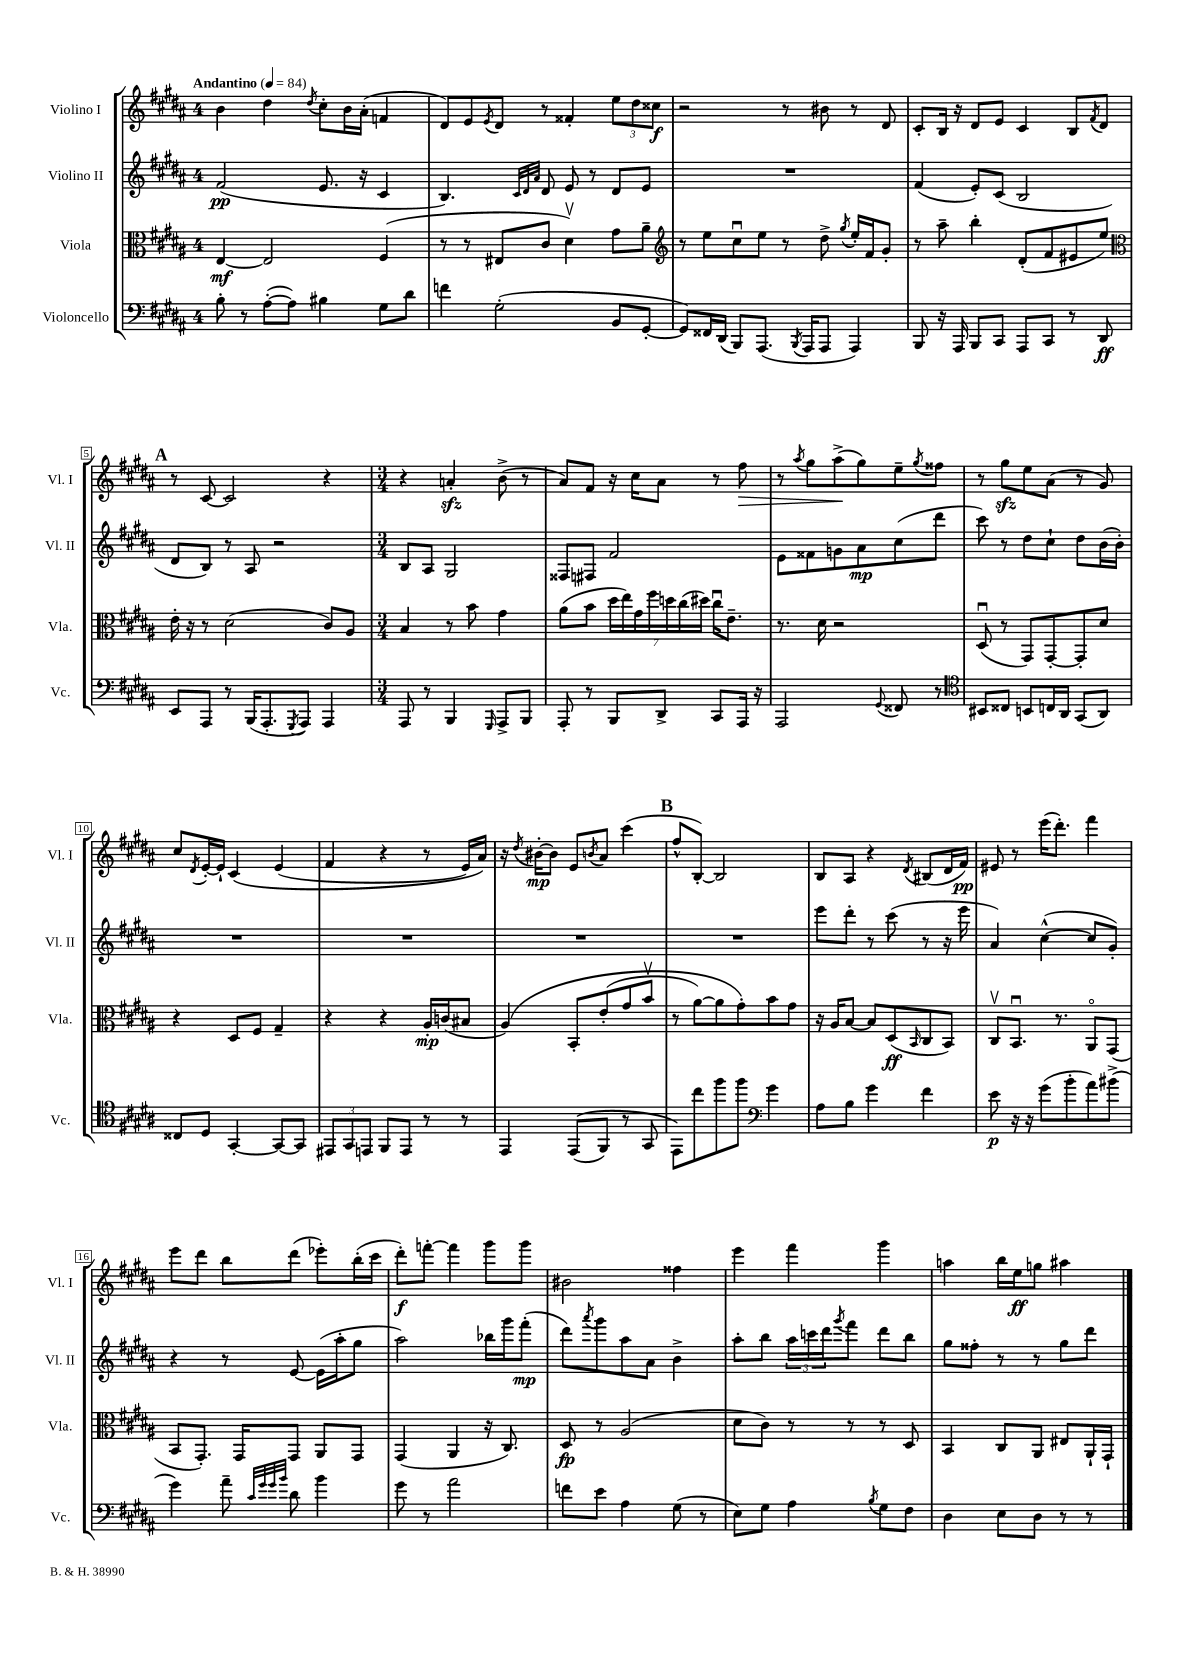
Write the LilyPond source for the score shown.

<<
\new StaffGroup <<
\new Staff = "s0" \with { instrumentName = "Violino I" shortInstrumentName = "Vl. I" } {
    \clef treble \key b \major \once \override Staff.TimeSignature.style = #'single-digit \time 4/4 \tempo "Andantino" 4 = 84
    b'4 dis''4 \acciaccatura { dis''8 } cis''8-. b'16 ais'16-.( f'4 |
    dis'8) e'8 \acciaccatura { e'8 } dis'8 r8 fisis'4-. \tuplet 3/2 { e''8 dis''8 cisis''8\f } |
    r2 r8 bis'8 r8 dis'8 |
    cis'8-. b16 r16 dis'8 e'8 cis'4 b8 \acciaccatura { fis'8 } dis'8 |
    \mark \markup { \bold "A" } r8 cis'8~ cis'2 r4 |
    \numericTimeSignature \time 3/4 r4 a'4-.\sfz b'8->( r8 |
    ais'8) fis'8 r16 cis''16 ais'8 r8 fis''8\> |
    r8 \acciaccatura { ais''8 } gis''8 ais''8->\!( gis''8) e''8-- \acciaccatura { gis''8 } fisis''8 |
    r8 gis''8\sfz e''8 ais'8( r8 gis'8) |
    cis''8 \acciaccatura { dis'8 } e'16~-. e'16-! cis'4\( e'4( |
    fis'4 r4 r8 e'16) ais'16\) |
    r16 \acciaccatura { dis''8 } bis'16~-.\mp bis'8 e'8 \acciaccatura { b'8 } ais'8 cis'''4( |
    \mark \markup { \bold "B" } fis''8-^ b8~-.) b2 |
    b8 ais8 r4 \acciaccatura { dis'8 } bis8( dis'16 fis'16\pp) |
    eis'8 r8 e'''16( dis'''8.-.) fis'''4 |
    e'''8 dis'''8 b''8 dis'''8( ees'''8-.) b''16-.( cis'''16 |
    dis'''8-.\f) f'''8~-. f'''4 gis'''8 gis'''8 |
    bis'2 fisis''4 |
    e'''4 fis'''4 gis'''4 |
    a''4 b''16 e''16\ff g''8 ais''4 \bar "|." |
}
\new Staff = "s1" \with { instrumentName = "Violino II" shortInstrumentName = "Vl. II" } {
    \clef treble \key b \major \once \override Staff.TimeSignature.style = #'single-digit \time 4/4
    fis'2\pp( e'8. r16 cis'4 |
    b4.) \grace { cis'32 dis'32 ais'32 } dis'8 e'8 r8 dis'8 e'8 |
    R1 |
    fis'4( e'8-.) cis'8( b2 |
    \mark \markup { \bold "A" } dis'8 b8) r8 ais8 r2 |
    \numericTimeSignature \time 3/4 b8 ais8 gis2 |
    fisis8 fis8 fis'2 |
    e'8 fisis'8 g'8 ais'8\mp cis''8( dis'''8 |
    cis'''8) r8 dis''8 cis''8-! dis''8 b'16( b'16-.) |
    R2. |
    R2. |
    R2. |
    \mark \markup { \bold "B" } R2. |
    e'''8 dis'''8-. r8 cis'''8( r8 r16 e'''16 |
    ais'4) cis''4~-^( cis''8 gis'8-.) |
    r4 r8 e'8~ e'16( ais''16-. gis''8 |
    ais''2) bes''16 gis'''16 fis'''8-.\mp( |
    dis'''8) \acciaccatura { ais'''8 } gis'''8 ais''8 ais'8 b'4-> |
    ais''8-. b''8 \tuplet 3/2 { ais''16 c'''16 dis'''16 } \acciaccatura { gis'''8 } fis'''8 dis'''8 b''8 |
    gis''8 fisis''8-. r8 r8 gis''8 dis'''8 \bar "|." |
}
\new Staff = "s2" \with { instrumentName = "Viola" shortInstrumentName = "Vla." } {
    \clef alto \key b \major \once \override Staff.TimeSignature.style = #'single-digit \time 4/4
    e4~\mf e2 fis4( |
    r8 r8 eis8 cis'8 dis'4\upbow) gis'8 ais'8-- |
    \clef treble r8 e''8 cis''8\downbow e''8 r8 dis''8-> \acciaccatura { gis''8 } e''16-. fis'16 gis'8-. |
    r8 ais''8-- b''4-. dis'8-.( fis'8 eis'8 e''8) |
    \mark \markup { \bold "A" } \clef alto e'16-. r16 r8 dis'2( cis'8) ais8 |
    \numericTimeSignature \time 3/4 b4 r8 b'8 gis'4 |
    ais'8( b'8 \tuplet 7/4 { dis''16 e''16) gis'16 fis''16 d''16 cis''16( dis''16) } cis''16\downbow e'8.-- |
    r8. dis'16 r2 |
    dis8\downbow( r8 gis,8) gis,8~-. gis,8-. dis'8 |
    r4 dis8 fis8 gis4-- |
    r4 r4 ais16-.\mp c'16( bis8 |
    ais4)\( b,8-. e'8-.( gis'8 b'8\upbow |
    \mark \markup { \bold "B" } r8 ais'8~) ais'8 gis'8-.\) b'8 gis'8 |
    r16 ais16 b8~ b8 dis8\ff( \grace { b,16 } cis8 b,8) |
    cis8\upbow b,8.\downbow r8. ais,8\flageolet gis,8( |
    b,8 gis,8.-.) gis,16 gis,8 ais,8 gis,8 |
    gis,4( ais,4 r16 cis8.) |
    dis8\fp r8 ais2( |
    dis'8 cis'8) r8 r8 r8 dis8 |
    b,4 cis8 ais,8 eis8 ais,16-! gis,16-! \bar "|." |
}
\new Staff = "s3" \with { instrumentName = "Violoncello" shortInstrumentName = "Vc." } {
    \clef bass \key b \major \once \override Staff.TimeSignature.style = #'single-digit \time 4/4
    b8-. r8 ais8~-.( ais8) bis4 gis8 dis'8 |
    f'4 gis2-.( b,8 gis,8~-. |
    gis,8) fisis,16 dis,16( b,,8) ais,,8.( \acciaccatura { b,,8 } ais,,16 ais,,8 ais,,4) |
    b,,8 r16 ais,,16 b,,8 cis,8 ais,,8 cis,8 r8 dis,8\ff |
    \mark \markup { \bold "A" } e,8 ais,,8 r8 b,,16( ais,,8.-. \acciaccatura { gis,,8 } ais,,8) ais,,4 |
    \numericTimeSignature \time 3/4 ais,,8 r8 b,,4 \grace { gis,,16 } ais,,8-> b,,8 |
    ais,,8-. r8 b,,8 dis,8-> cis,8 ais,,16 r16 |
    ais,,2 \appoggiatura { gis,8 } fisis,8 r8 |
    \clef tenor bis,8 cisis8 b,8 c16 ais,16 gis,8( ais,8) |
    cisis8 dis8 gis,4~-. gis,8~ gis,8 |
    \tuplet 3/2 { eis,8 gis,8 e,8 } fis,8 e,8 r8 r8 |
    e,4 e,8(\( fis,8) r8 gis,8 |
    \mark \markup { \bold "B" } e,8\) cis''8 fis''8 fis''8 \clef bass gis'4 |
    ais8 b8 gis'4 fis'4 |
    e'8\p r16 r16 gis'8( b'8-. ais'8) bis'8->( |
    gis'4) ais'8-- \grace { cis'32 gis'32 gis'32 b'32 } dis'8 b'4 |
    gis'8 r8 ais'2 |
    f'8 e'8 ais4 gis8( r8 |
    e8) gis8 ais4 \acciaccatura { b8 } gis8 fis8 |
    dis4 e8 dis8 r8 r8 \bar "|." |
}
>>
>>
\layout { \context { \Score \override BarNumber.stencil = #(make-stencil-boxer 0.1 0.3 ly:text-interface::print) } }
